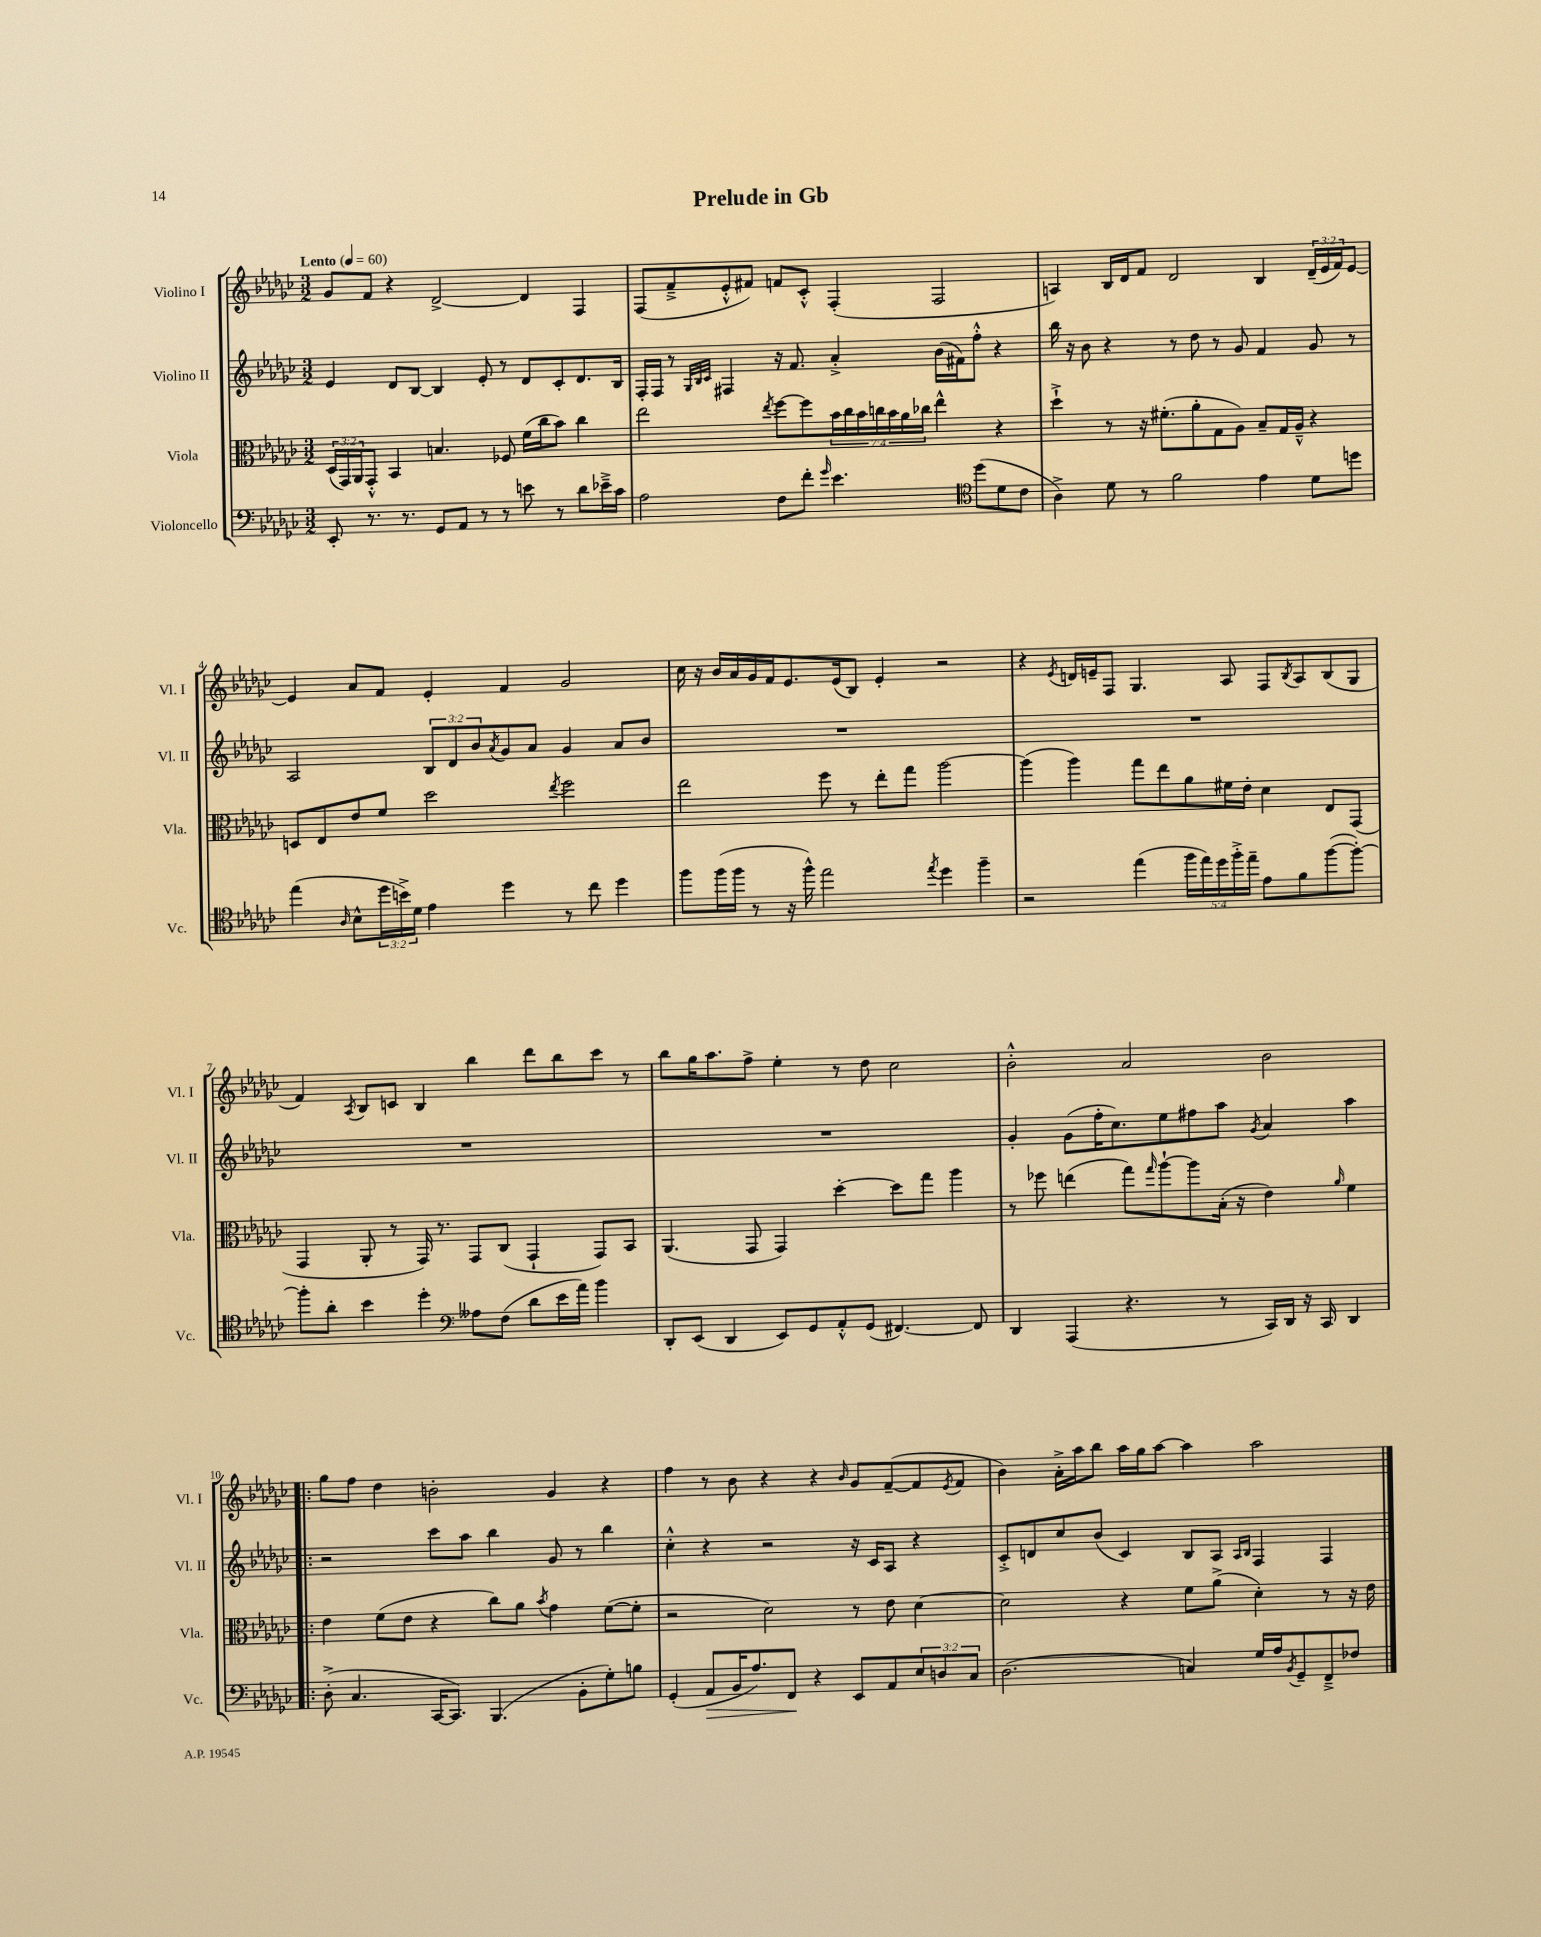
\header { title = "Prelude in Gb" }
<<
\new StaffGroup <<
\new Staff = "s0" \with { instrumentName = "Violino I" shortInstrumentName = "Vl. I" } {
    \clef treble \key ges \major \numericTimeSignature \time 3/2 \override Staff.TupletNumber.text = #tuplet-number::calc-fraction-text \tempo "Lento" 4 = 60
    ges'8 f'8 r4 des'2~-> des'4 f4 |
    f8( f'8---> ees'8-.-^ fis'8) f'8 ces'8-.-^ f4-.( f2 |
    a4) bes16 des'16 f'8 des'2 bes4 \tuplet 3/2 { des'16--( ees'16 f'16) } ees'8~ |
    ees'4 aes'8 f'8 ees'4-. f'4 ges'2 |
    ces''16 r16 bes'16 aes'16 ges'16 f'16 ees'8. ees'16( bes8) ees'4-. r2 |
    r4 \acciaccatura { ees'8 } d'16 e'16-- f8 ges4. aes8 f8 \acciaccatura { bes8 } aes8 bes8( ges8 |
    f'4) \acciaccatura { aes8 } bes8 c'8 bes4 bes''4 des'''8 bes''8 ces'''8 r8 |
    bes''8 ges''16 aes''8. f''8-> ees''4-. r8 des''8 ces''2 |
    bes'2-.-^ aes'2 bes'2 |
    \bar ".|:" ges''8 f''8 des''4 b'2-. ges'4 r4 |
    f''4 r8 bes'8 r4 r4 \grace { bes'16 } ges'8 f'8~--( f'8 \acciaccatura { ees'8 } f'8 |
    bes'4) aes'16-.-> aes''16 bes''8 aes''16 ges''16 aes''8~ aes''4 aes''2 \bar "|." |
}
\new Staff = "s1" \with { instrumentName = "Violino II" shortInstrumentName = "Vl. II" } {
    \clef treble \key ges \major \numericTimeSignature \time 3/2 \override Staff.TupletNumber.text = #tuplet-number::calc-fraction-text
    ees'4 des'8 bes8~ bes4 ees'8-. r8 des'8 ces'8-. des'8. bes16 |
    f16-. f16 r8 \grace { ges32 bes32 ces'32 } fis4 r16 f'8. aes'4-.-> bes'16( fis'16) f''8-.-^ r4 |
    bes''16 r16 bes'8 r4 r8 des''8 r8 ges'8 f'4 ges'8 r8 |
    aes2 \tuplet 3/2 { bes8 des'8 bes'8 } \acciaccatura { aes'8 } ges'8 aes'8 ges'4 aes'8 bes'8 |
    R1. |
    R1. |
    R1. |
    R1. |
    ges'4-. ges'8( f''16-. ces''8.) ees''8 fis''8 aes''8 \acciaccatura { ges'8 } aes'4 aes''4 |
    \bar ".|:" r2 ces'''8 aes''8 bes''4 ges'8 r8 bes''4 |
    ces''4-.-^ r4 r2 r16 ces'16 aes8 r4 |
    ces'8-.-> d'8 ces''8 bes'8( ces'4) bes8 aes8 \grace { aes16 bes16 } f4 f4 \bar "|." |
}
\new Staff = "s2" \with { instrumentName = "Viola" shortInstrumentName = "Vla." } {
    \clef alto \key ges \major \numericTimeSignature \time 3/2 \override Staff.TupletNumber.text = #tuplet-number::calc-fraction-text
    \tuplet 3/2 { des16( ges,16) aes,16 } ges,8-.-^ bes,4 b4. fes8 f'16( ces''16 bes'8) ces''4 |
    ees''2 \acciaccatura { ees''8 } f''8~ f''8 \tuplet 7/4 { bes'16 ces''16 bes'16 c''16 bes'16 aes'16 ces''16 } ees''4-^ r4 |
    des''4-!-> r8 r16 fis'8.-.( aes'8-. ges8 aes8) bes8-- ges16 aes16---^ r4 |
    d8 ees8 ees'8 f'8 des''2 \acciaccatura { ees''8 } f''2 |
    ees''2 f''8 r8 ees''8-. ges''8 aes''2~ |
    aes''4( aes''4) ges''8 ees''8 aes'8 fis'16 ees'16-. des'4 ees8 ges,8( |
    ges,4 aes,8-. r8 ges,16) r8. ges,8 ces8( ges,4-! ges,8) bes,8 |
    aes,4.( ges,8 ges,4) des''4~-. des''8 ges''8 aes''4 |
    r8 fes''8 e''4( ges''8) \grace { ges''16 } aes''8~-! aes''8 bes16-.( r16 ees'4) \grace { aes'16 } f'4 |
    \bar ".|:" ees'4 f'8( ees'8 r4 ces''8) aes'8 \acciaccatura { bes'8 } ges'4 f'8~( f'8-. |
    r2 des'2) r8 ees'8 des'4~ |
    des'2 r4 f'8 aes'8->( des'4-.) r8 r16 ees'16 \bar "|." |
}
\new Staff = "s3" \with { instrumentName = "Violoncello" shortInstrumentName = "Vc." } {
    \clef bass \key ges \major \numericTimeSignature \time 3/2 \override Staff.TupletNumber.text = #tuplet-number::calc-fraction-text
    ees,8-. r8. r8. ges,8 aes,8 r8 r8 e'8 r8 des'8 ees'16---> ces'16 |
    aes2 f8 f'8-. \grace { ges'16 } ees'4. \clef tenor des''8( des'8 ces'8 |
    aes4->) des'8 r8 f'2 ees'4 des'8 d''8 |
    ees''4( \grace { aes16 } bes8-^ \tuplet 3/2 { des''16 b'16->) des'16 } ees'4 des''4 r8 ces''8 des''4 |
    f''8 f''16( f''16 r8 r16 f''16-^) ees''2 \acciaccatura { ees''8 } des''4 f''4-- |
    r2 ees''4( \tuplet 5/4 { f''16 ees''16) des''16 f''16-.-> ees''16-- } ees'8 f'8 f''8~( f''8~-.) |
    f''8-. aes'8-. bes'4 des''4-. \clef bass aeses8 f8( des'8 ees'16 aes'16) bes'4 |
    des,8-. ees,8( des,4 ees,8) ges,8 aes,8-.-^ ges,8( fis,4.~) fis,8 |
    des,4 aes,,4( r4. r8 ces,16) des,16 r16 ces,16 des,4 |
    \bar ".|:" des8-.->( ces4. ces,16~ ces,8.) bes,,4.( bes,8-. ges8-.) b8 |
    ges,4-.( aes,8\> bes,16 aes8.) f,8\! r4 ees,8 aes,8 \tuplet 3/2 { ees8 d8 ces8 } |
    des2.( c4) ges16 aes16 \acciaccatura { bes,8 } ges,8-- f,8---> fes8 \bar "|." |
}
>>
>>
